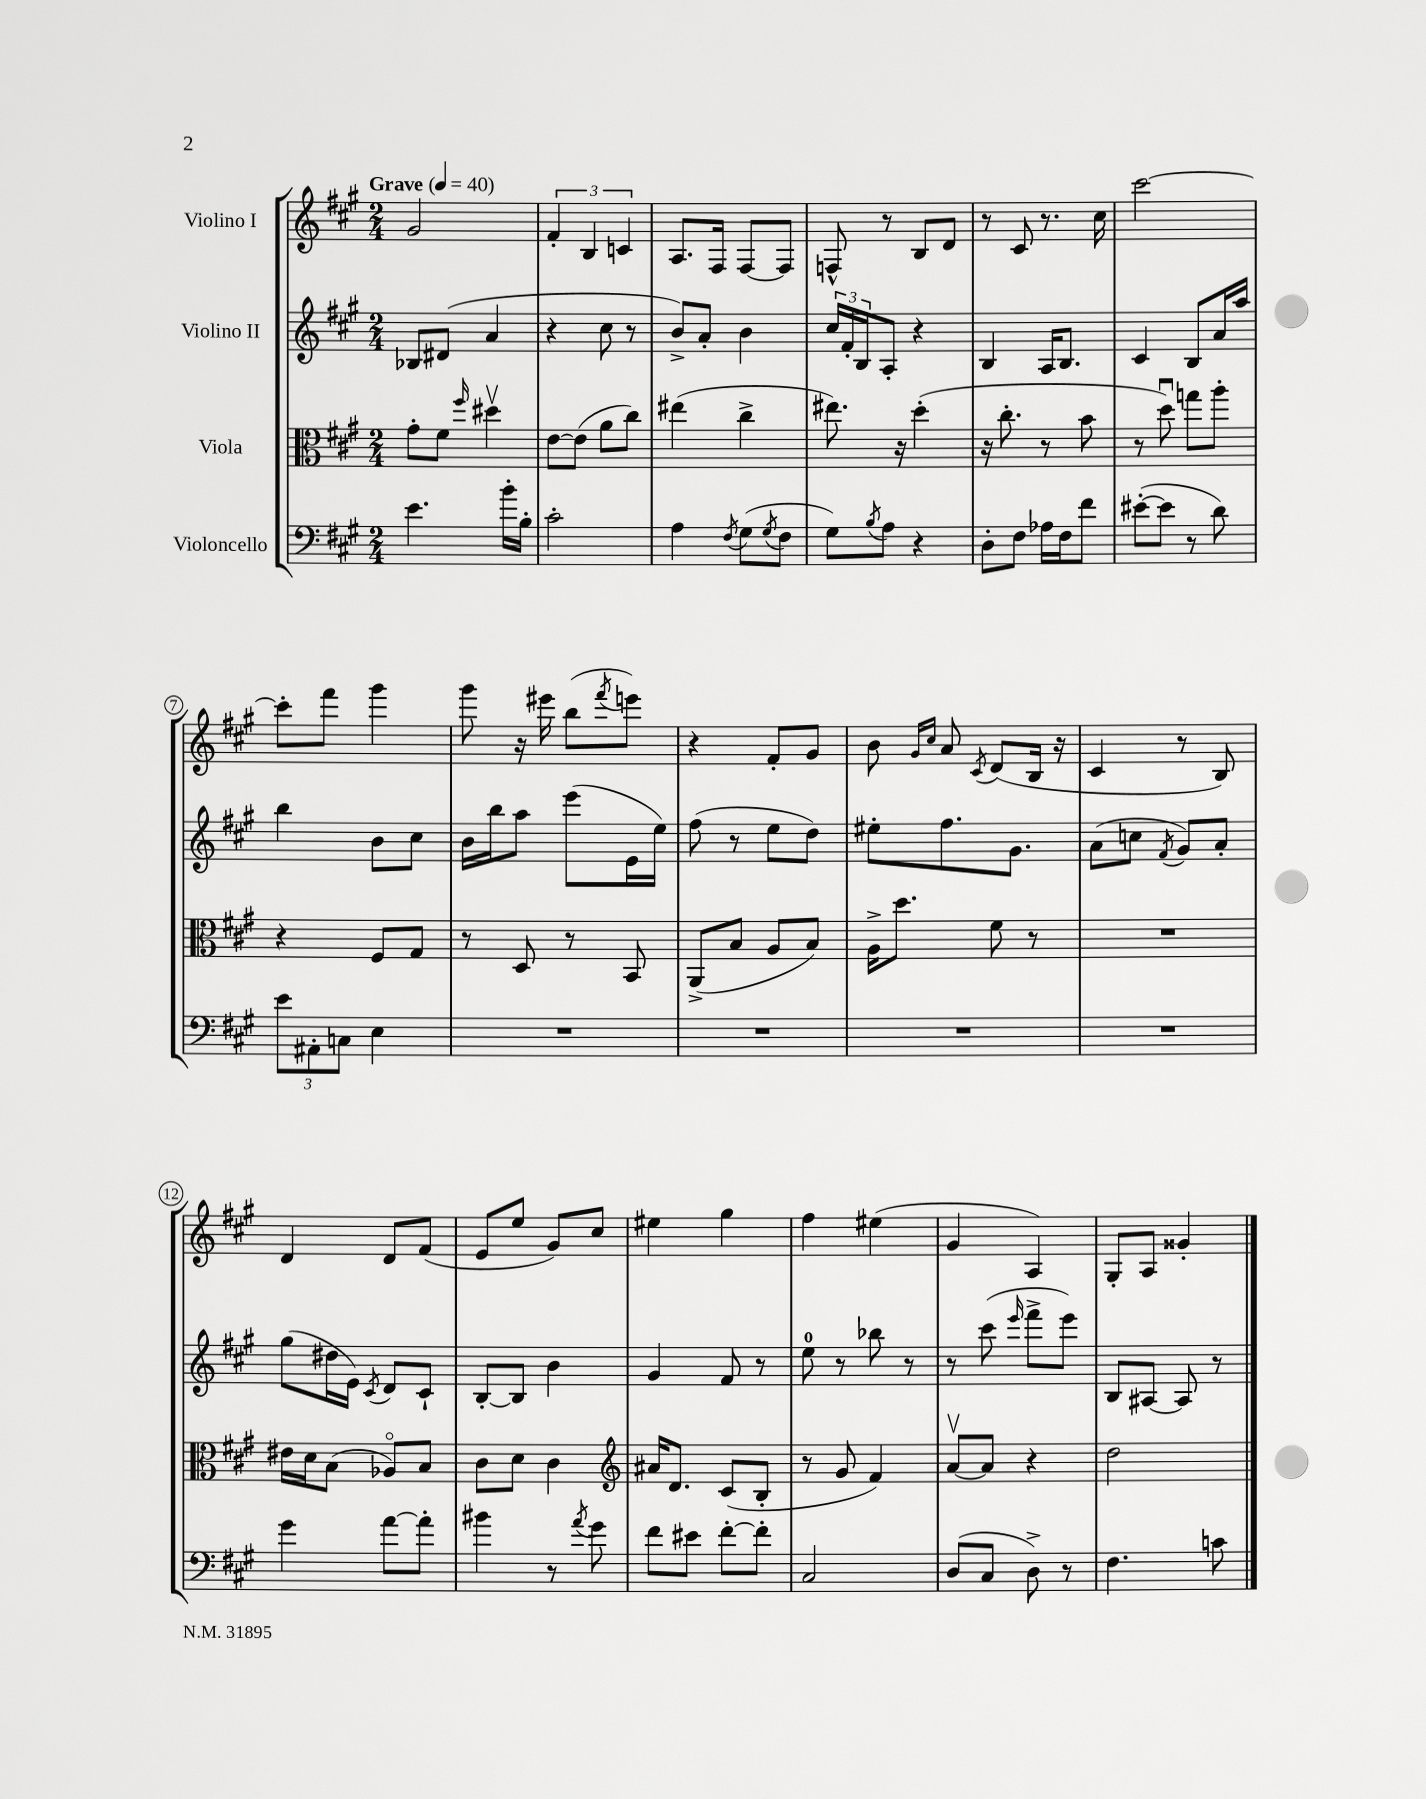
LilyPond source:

<<
\new StaffGroup <<
\new Staff = "s0" \with { instrumentName = "Violino I" } {
    \clef treble \key a \major \numericTimeSignature \time 2/4 \tempo "Grave" 4 = 40
    gis'2 |
    \tuplet 3/2 { fis'4-. b4 c'4 } |
    a8. fis16 fis8~ fis8 |
    f8-^ r8 b8 d'8 |
    r8 cis'8 r8. cis''16 |
    cis'''2~ |
    cis'''8-. fis'''8 gis'''4 |
    gis'''8 r16 eis'''16 b''8( \acciaccatura { fis'''8 } e'''8) |
    r4 fis'8-. gis'8 |
    b'8 \grace { gis'16 cis''16 } a'8 \acciaccatura { cis'8 } d'8( b16 r16 |
    cis'4 r8 b8) |
    d'4 d'8 fis'8( |
    e'8 e''8 gis'8) cis''8 |
    eis''4 gis''4 |
    fis''4 eis''4( |
    gis'4 a4) |
    gis8-. a8 gisis'4-. \bar "|." |
}
\new Staff = "s1" \with { instrumentName = "Violino II" } {
    \clef treble \key a \major \numericTimeSignature \time 2/4
    bes8 dis'8( a'4 |
    r4 cis''8 r8 |
    b'8->) a'8-. b'4 |
    \tuplet 3/2 { cis''16 fis'16-. b16 } a8-. r4 |
    b4 a16 b8. |
    cis'4 b8 a'16 a''16 |
    b''4 b'8 cis''8 |
    b'16 b''16 a''8 e'''8( e'16 e''16) |
    fis''8( r8 e''8 d''8) |
    eis''8-. fis''8. gis'8. |
    a'8( c''8 \acciaccatura { fis'8 } gis'8) a'8-. |
    gis''8( dis''16 e'16) \acciaccatura { cis'8 } d'8 cis'8-! |
    b8~-. b8 b'4 |
    gis'4 fis'8 r8 |
    e''8-0 r8 bes''8 r8 |
    r8 cis'''8( \grace { e'''16 } fis'''8-> e'''8) |
    b8 ais8~ ais8 r8 \bar "|." |
}
\new Staff = "s2" \with { instrumentName = "Viola" } {
    \clef alto \key a \major \numericTimeSignature \time 2/4
    gis'8-. fis'8 \grace { fis''16 } dis''4\upbow |
    e'8~ e'8( a'8 cis''8) |
    eis''4( cis''4-> |
    eis''8.) r16 d''4-.( |
    r16 cis''8.-. r8 b'8 |
    r8 d''8\downbow) g''8 a''8-. |
    r4 fis8 gis8 |
    r8 d8 r8 b,8 |
    a,8->( b8 a8 b8) |
    a16-> d''8. fis'8 r8 |
    R2 |
    eis'16 d'16 b8( aes8\flageolet) b8 |
    cis'8 d'8 cis'4 |
    \clef treble ais'16 d'8. cis'8( b8-. |
    r8 gis'8 fis'4) |
    a'8~\upbow a'8 r4 |
    d''2 \bar "|." |
}
\new Staff = "s3" \with { instrumentName = "Violoncello" } {
    \clef bass \key a \major \numericTimeSignature \time 2/4
    e'4. b'16-. b16-. |
    cis'2-. |
    a4 \acciaccatura { fis8 } gis8( \acciaccatura { gis8 } fis8 |
    gis8) \acciaccatura { b8 } a8 r4 |
    d8-. fis8 aes16 fis16 fis'8 |
    eis'8~-.( eis'8 r8 d'8) |
    \tuplet 3/2 { e'8 ais,8-. c8 } e4 |
    R2 |
    R2 |
    R2 |
    R2 |
    gis'4 a'8~ a'8-. |
    bis'4 r8 \acciaccatura { a'8 } gis'8 |
    fis'8 eis'8 fis'8~-. fis'8-. |
    cis2 |
    d8( cis8 d8->) r8 |
    fis4. c'8 \bar "|." |
}
>>
>>
\layout { \context { \Score \override BarNumber.stencil = #(make-stencil-circler 0.1 0.3 ly:text-interface::print) } }
